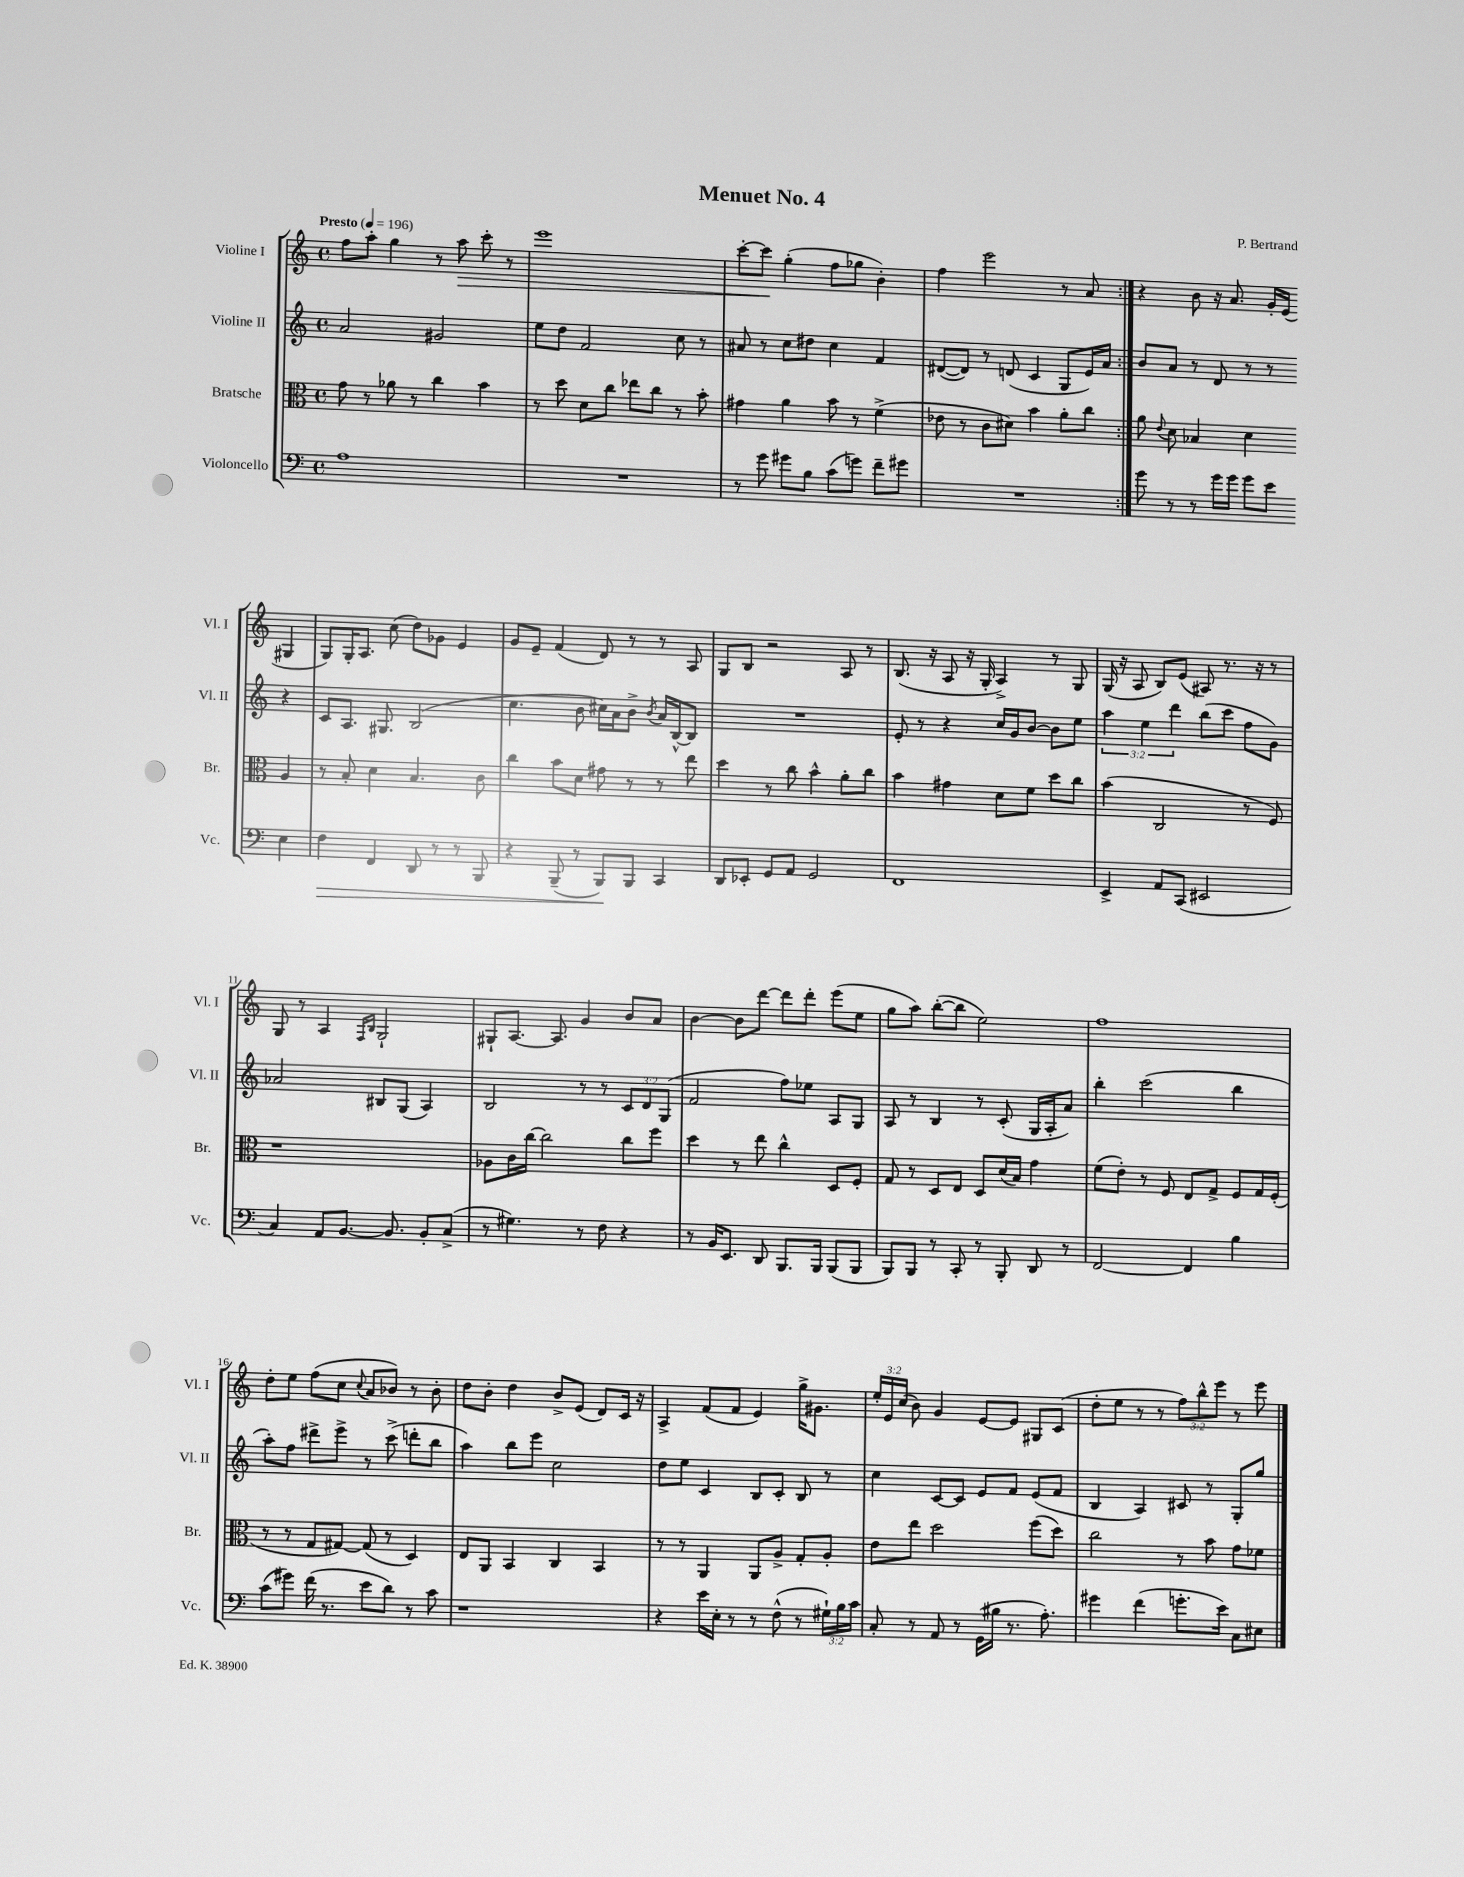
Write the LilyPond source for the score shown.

\header { title = "Menuet No. 4" composer = "P. Bertrand" }
<<
\new StaffGroup <<
\new Staff = "s0" \with { instrumentName = "Violine I" shortInstrumentName = "Vl. I" } {
    \clef treble \key c \major \defaultTimeSignature \time 4/4 \override Staff.TupletNumber.text = #tuplet-number::calc-fraction-text \tempo "Presto" 4 = 196
    \autoBeamOff \repeat volta 2 { f''8[ a''8]-. g''4 r8 a''8\> c'''8-. r8 |
    e'''1 |
    c'''8[~-. c'''8]\! g''4-.( f''8[ ges''8] b'4-.) |
    f''4 e'''2 r8 a'8 | }
    r4 b'8 r16 a'8. g'16[-. e'16]( gis4 |
    g8[) g16-. a8.] c''8( d''8[) ges'8] e'4 |
    g'8[ e'8]-- f'4( d'8) r8 r8 a8 |
    g8[ b8] r2 a8 r8 |
    b8.( r16 a8 r16 g16-. a4->) r8 g8 |
    g16( r16 a8 b8[) e'8]( ais8) r8. r16 r8 |
    g8 r8 a4 \grace { f16[ b16] } g2-! |
    gis8[-! a8.]~ a8. g'4 b'8[ a'8] |
    b'4~ b'8[ d'''8]~ d'''8[ d'''8]-. e'''8[( e''8] |
    g''8[ a''8]) b''8[~-.( b''8] e''2) |
    f''1 |
    d''8[-. e''8] f''8[( c''8] \appoggiatura { c''8 } a'8[ bes'8]) r8 bes'8-. |
    d''8[ b'8]-. d''4 b'8[-> e'8]( d'8[) c'16] r16 |
    a4-> f'8[( f'8] e'4) g''16[-> gis'8.] |
    \tuplet 3/2 { e''16[-. e'16 c''16]( } b'8) g'4 e'8[~ e'8] gis8[ c'8]( |
    d''8[-. e''8] r8 r8 \tuplet 3/2 { f''8[) b''8-^ e'''8] } r8 e'''8 \bar "|." |
}
\new Staff = "s1" \with { instrumentName = "Violine II" shortInstrumentName = "Vl. II" } {
    \clef treble \key c \major \defaultTimeSignature \time 4/4 \override Staff.TupletNumber.text = #tuplet-number::calc-fraction-text
    \autoBeamOff \repeat volta 2 { a'2 gis'2 |
    e''8[ d''8] f'2 c''8 r8 |
    ais'8 r8 c''8[ dis''8] c''4 f'4 |
    dis'8[~( dis'8]) r8 d'8( c'4 g8[ e'16) a'16] | }
    b'8[ a'8] r8 d'8 r8 r8 r4 |
    c'8[ a8.] gis8. b2( |
    c''4. b'8 cis''16[) a'16 b'8]-> \acciaccatura { b'8 } a'16[ b16~-^ b8] |
    R1 |
    e'8-. r8 r4 c''16[ g'16 b'8]~ b'8[ e''8] |
    \tuplet 3/2 { a''4 e''4 d'''4 } b''8[( c'''8] f''8[ g'8]) |
    aes'2 bis8[ g8]( a4) |
    b2 r8 r8 \tuplet 3/2 { c'8[ d'8 g8]( } |
    f'2 f''8[) ees''8] a8[ g8] |
    a8 r8 b4 r8 c'8-.( g16[ a16-. a'8]) |
    b''4-. c'''2( b''4 |
    a''8[-.) f''8] dis'''8[-> e'''8]-> r8 c'''8->( d'''8[-. b''8] |
    a''4) b''8[ e'''8] c''2 |
    d''8[ e''8] c'4 b8[ c'8]-. b8 r8 |
    c''4 c'8[~ c'8] e'8[ f'8] e'8[( f'8] |
    b4 a4) cis'8 r8 g8[-. g''8] \bar "|." |
}
\new Staff = "s2" \with { instrumentName = "Bratsche" shortInstrumentName = "Br." } {
    \clef alto \key c \major \defaultTimeSignature \time 4/4
    \autoBeamOff \repeat volta 2 { g'8 r8 aes'8 r8 c''4 b'4 |
    r8 d''8 d'8[ c''8] ees''8[ c''8] r8 b'8-. |
    gis'4 a'4 b'8 r8 f'4->( |
    ees'8 r8 c'8[ dis'8]) b'4 a'8[-. c''8] | }
    a'8 \appoggiatura { e'8 } d'8 bes4 d'4 a4 |
    r8 b8-. d'4 b4. c'8 |
    c''4 b'8[ d'8] gis'8 r8 r8 e''8 |
    d''4 r8 c''8 b'4-^ a'8[-. c''8] |
    b'4 gis'4 d'8[ f'8] d''8[ c''8] |
    b'4( c2 r8 f8) |
    r1 |
    aes8[ c'16 c''16]~ c''2 c''8[ f''8] |
    d''4 r8 e''8 c''4-^ d8[ f8]-. |
    g8 r8 d8[ e8] d8[ d'16( b16]) g'4 |
    f'8[( e'8]-.) r8 f8 e8[ g8]-> f8[ g16 f16]-.( |
    r8 r8 g8[ gis8]~) gis8( r8 d4) |
    e8[ a,8] b,4 c4 b,4 |
    r8 r8 a,4 a,8[ a8]-> g8[-. a8]-. |
    e'8[ e''8] d''2 f''8[( d''8]) |
    c''2 r8 b'8 g'8[ fes'8] \bar "|." |
}
\new Staff = "s3" \with { instrumentName = "Violoncello" shortInstrumentName = "Vc." } {
    \clef bass \key c \major \defaultTimeSignature \time 4/4 \override Staff.TupletNumber.text = #tuplet-number::calc-fraction-text
    \autoBeamOff \repeat volta 2 { a1 |
    R1 |
    r8 g'8 gis'8[ b8] c'8[( g'8]) f'8[-- gis'8] |
    R1 | }
    g'8 r8 r8 g'16[ g'16] g'8[ e'8] e4 |
    f4\> f,4 d,8 r8 r8 b,,8 |
    r4 b,,8--( r8 b,,8[\!) b,,8] c,4 |
    d,8[ ees,8]-. g,8[ a,8] g,2 |
    f,1 |
    e,4-> a,8[ c,8]( eis,2 |
    c4) a,8[ b,8.]~ b,8. b,8[-. c8]->( |
    r8 gis4.) r8 f8 r4 |
    r8 b,16[ e,8.] d,8 b,,8.[ b,,16] b,,8[( b,,8] |
    b,,8[) b,,8] r8 c,8-. r8 b,,8-. d,8 r8 |
    f,2~ f,4 b4 |
    c'8[( gis'8]) f'16( r8. e'8[ d'8]) r8 c'8 |
    r1 |
    r4 e'16[ e16]-. r8 r8 f8-^( r8 \tuplet 3/2 { gis16[-!) b16 c'16] } |
    c8-. r8 a,8 r8 g,16[( bis16] r8. a8.-.) |
    gis'4 f'4( g'8.[-. e'16]) c8[ eis8] \bar "|." |
}
>>
>>
